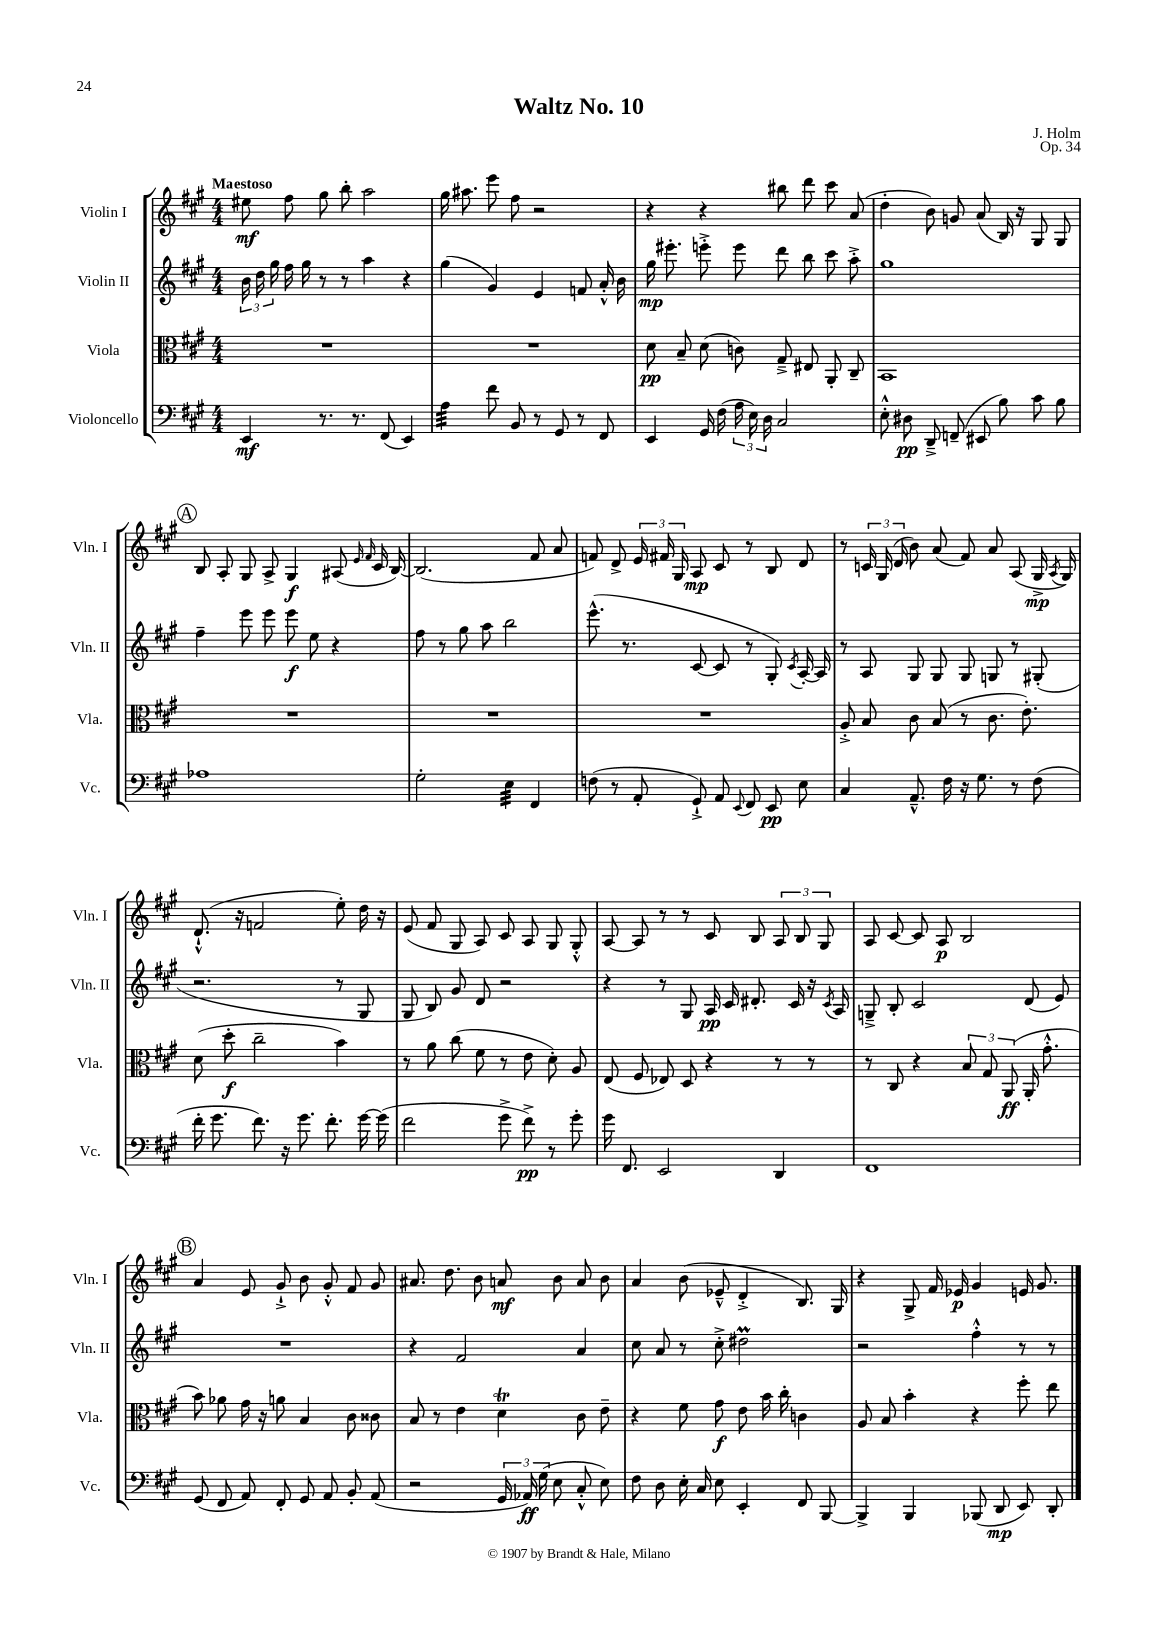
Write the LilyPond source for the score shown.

\header { title = "Waltz No. 10" composer = "J. Holm" opus = "Op. 34" }
<<
\new StaffGroup <<
\new Staff = "s0" \with { instrumentName = "Violin I" shortInstrumentName = "Vln. I" } {
    \clef treble \key a \major \numericTimeSignature \time 4/4 \tempo "Maestoso"
    \autoBeamOff eis''8\mf fis''8 gis''8 b''8-. a''2 |
    gis''16 ais''8. e'''8 fis''8 r2 |
    r4 r4 bis''8 d'''8 cis'''8 a'8( |
    d''4-. b'8) g'8 a'8( b16) r16 gis8 gis8 |
    \mark \markup { \circle "A" } b8 a8-. gis8 a8-> gis4\f ais8( \grace { e'16 fis'16 } cis'16 b16~) |
    b2.( fis'8 a'8 |
    f'8) d'8-> \tuplet 3/2 { e'16 fis'16 gis16 } a8\mp cis'8 r8 b8 d'8 |
    r8 \tuplet 3/2 { c'16 gis16( d'16 } b'8) a'8( fis'8) a'8 a8( gis16->\mp \acciaccatura { a8 } gis16) |
    d'8.-!-^( r16 f'2 e''8-.) d''16 r16 |
    e'8( fis'8 gis8 a8) cis'8 a8 gis8 gis8-.-^ |
    a8~ a8 r8 r8 cis'8 b8 \tuplet 3/2 { a8 b8 gis8 } |
    a8 cis'8~ cis'8 a8\p b2 |
    \mark \markup { \circle "B" } a'4 e'8 gis'8-!-> b'8 gis'8-.-^ fis'8 gis'8 |
    ais'8. d''8. b'8 a'8\mf b'8 a'8 b'8 |
    a'4 b'8( ees'8---^ d'4-.-> b8.) gis16 |
    r4 gis8-> fis'16 ees'16\p gis'4 e'16 gis'8. \bar "|." |
}
\new Staff = "s1" \with { instrumentName = "Violin II" shortInstrumentName = "Vln. II" } {
    \clef treble \key a \major \numericTimeSignature \time 4/4
    \autoBeamOff \tuplet 3/2 { b'16 d''16 gis''16 } fis''16 gis''16 r8 r8 a''4 r4 |
    gis''4( gis'4) e'4 f'8 a'16-.-^ b'16 |
    gis''16\mp eis'''8.-. e'''8-.-> e'''8 d'''8 b''8 cis'''8 a''8-.-> |
    gis''1 |
    \mark \markup { \circle "A" } fis''4-- e'''8 e'''8 e'''8\f e''8 r4 |
    fis''8 r8 gis''8 a''8 b''2 |
    e'''8.-^( r8. cis'8~ cis'8 r8 gis8-.) \acciaccatura { cis'8 } a16~-. a16 |
    r8 a8 gis8 gis8 gis8 g8 r8 gis8-.( |
    r2. r8 gis8 |
    gis8 b8) gis'8 d'8 r2 |
    r4 r8 gis8 a16\pp cis'16 dis'8.-. cis'16 r16 \acciaccatura { cis'8 } a16 |
    g8---> b8-. cis'2 d'8( e'8) |
    \mark \markup { \circle "B" } R1 |
    r4 fis'2 a'4 |
    cis''8 a'8 r8 cis''8-.-> dis''2\prall |
    r2 fis''4-.-^ r8 r8 \bar "|." |
}
\new Staff = "s2" \with { instrumentName = "Viola" shortInstrumentName = "Vla." } {
    \clef alto \key a \major \numericTimeSignature \time 4/4
    \autoBeamOff R1 |
    R1 |
    d'8\pp b8-- d'8( c'8) gis8---> eis8 a,8-. cis8-- |
    b,1 |
    \mark \markup { \circle "A" } R1 |
    R1 |
    R1 |
    a8-.-> b8 cis'8 b8( r8 cis'8. e'8.-.) |
    d'8( d''8-.\f cis''2-- b'4) |
    r8 a'8 cis''8( fis'8 r8 e'8 d'8-.) a8 |
    e8( fis8 ees8) d8 r4 r8 r8 |
    r8 cis8 r4 \tuplet 3/2 { b8 gis8 a,8\ff( } a,16-. gis'8.-.-^ |
    \mark \markup { \circle "B" } b'8) aes'8 gis'16 r16 a'8 b4 cis'8 cisis'8 |
    b8 r8 e'4 d'4\trill cis'8 e'8-- |
    r4 fis'8 gis'8\f e'8 b'16 cis''16-. c'4 |
    a8 b8 b'4-. r4 fis''8-. e''8 \bar "|." |
}
\new Staff = "s3" \with { instrumentName = "Violoncello" shortInstrumentName = "Vc." } {
    \clef bass \key a \major \numericTimeSignature \time 4/4
    \autoBeamOff e,4\mf r8. r8. fis,8( e,4) |
    a4:32 fis'8 b,8 r8 gis,8 r8 fis,8 |
    e,4 gis,16 fis16( \tuplet 3/2 { a16 e16) d16 } cis2 |
    e8-.-^ dis8\pp d,8---> f,8--( eis,8 b8) cis'8 b8 |
    \mark \markup { \circle "A" } aes1 |
    gis2-. e4:32 fis,4 |
    f8( r8 a,8-. gis,8-!->) a,8 \appoggiatura { e,8 } fis,8 e,8\pp e8 |
    cis4 a,8.---^ fis16 r16 gis8. r8 fis8( |
    fis'16-. gis'8. fis'8.) r16 gis'8. fis'8.-. gis'16~ gis'16( |
    fis'2 gis'8-> fis'8->\pp) r8 gis'8-. |
    gis'16 fis,8. e,2 d,4 |
    fis,1 |
    \mark \markup { \circle "B" } gis,8( fis,8 a,8) fis,8-. gis,8 a,8 b,8-. a,8( |
    r2 \tuplet 3/2 { gis,16 aes,16\ff) gis16( } e8 cis8-.-^ e8) |
    fis8 d8 e16-. cis16 e8 e,4-. fis,8 b,,8~ |
    b,,4-> b,,4 bes,,8( d,8\mp e,8) d,8-. \bar "|." |
}
>>
>>
\layout { \context { \Score \remove "Bar_number_engraver" } }
